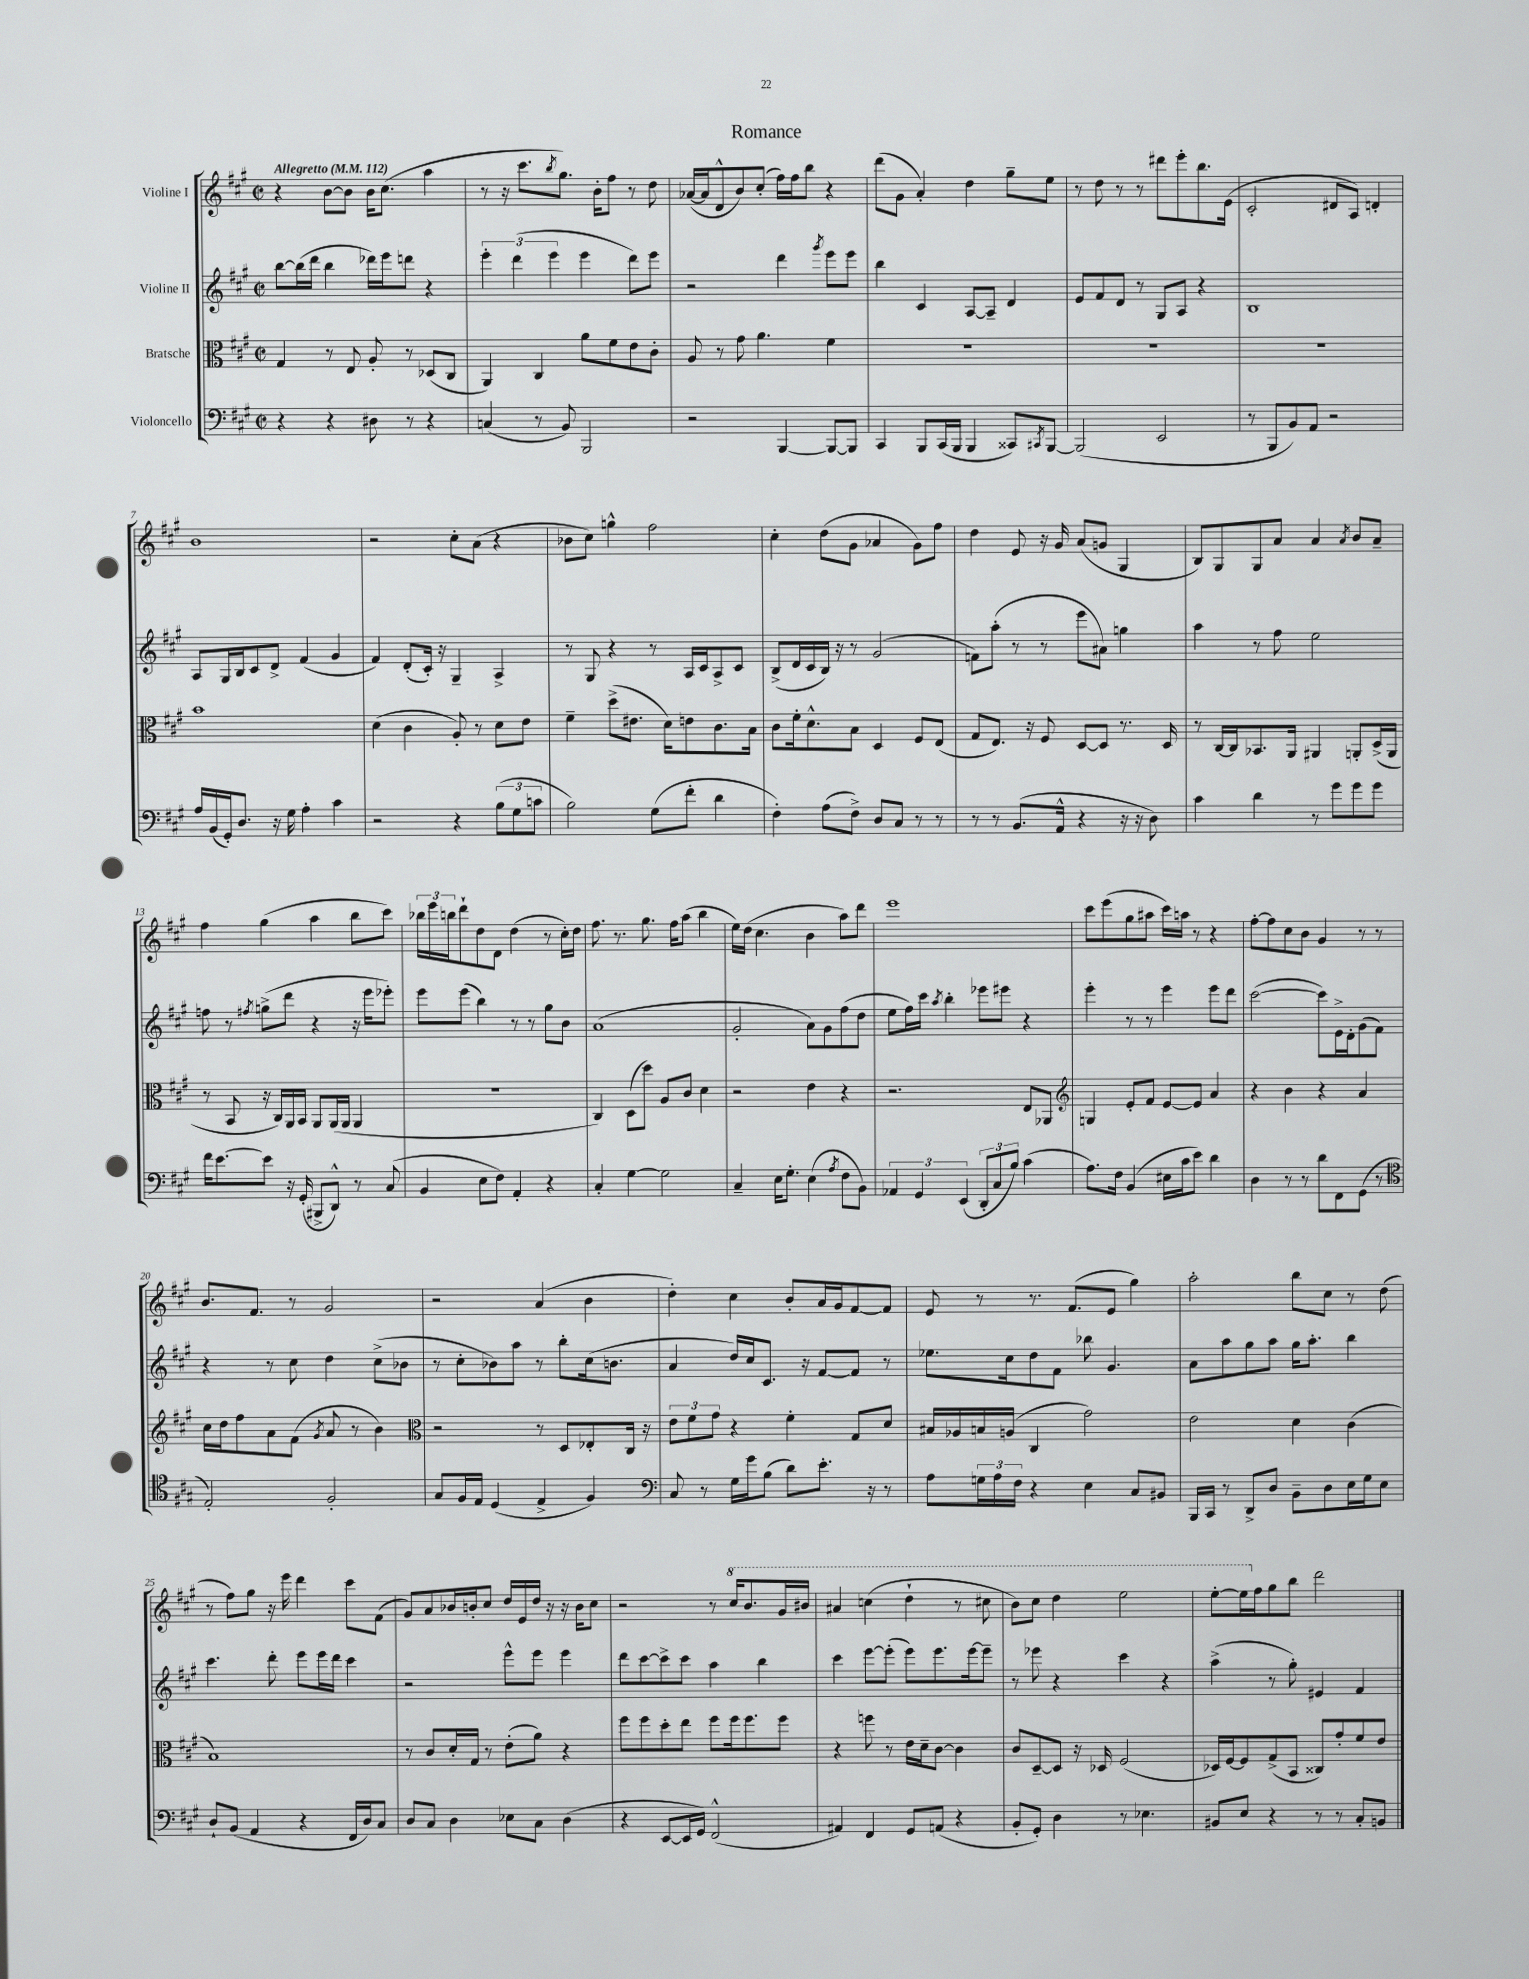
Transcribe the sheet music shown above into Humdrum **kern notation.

**kern	**kern	**kern	**kern
*part4	*part3	*part2	*part1
*staff4	*staff3	*staff2	*staff1
*I"Violoncello	*I"Bratsche	*I"Violine II	*I"Violine I
*clefF4	*clefC3	*clefG2	*clefG2
*k[f#c#g#]	*k[f#c#g#]	*k[f#c#g#]	*k[f#c#g#]
*M2/2	*M2/2	*M2/2	*M2/2
*met(c|)	*met(c|)	*met(c|)	*met(c|)
*MM112	*MM112	*MM112	*MM112
=1	=1	=1	=1
!	!	!	!LO:TX:a:B:t=Allegretto
4r	4G#/	[8bb\L	4r
.	.	(16bb\L]	.
.	.	16ddd\JJ	.
4r	8r	4bb\	[8b\L
.	8E/	.	8b\J]
8D#X\	8A'/	16ddd-X\LL)	16b\KL
.	.	16eee\J	(8.cc#\J
8r	8r	8dddn\J	.
4r	(8D-X/L	4r	4aa\
.	8C#/J	.	.
=2	=2	=2	=2
(4Cn/	4AA/)	6eee'\	8r
.	.	.	16r
.	.	(6ddd\	.
.	.	.	8.ccc#\L
8r	4C#/	.	.
.	.	6eee\	.
.	.	.	8qbb/
8BB/)	.	.	8.gg#\J)
2BBB/	8a\L	4eee\	.
.	.	.	16b'\KL
.	8f#\	.	8ff#\J
.	8e\	8ddd\L)	8r
.	8c#'\J	8eee\J	8dd\
=3	=3	=3	=3
2r	8A/	2r	([16a-X/LL
.	.	.	16a-/J]
.	8r	.	8d^^/
.	8g#\	.	8b/)
.	4.a\	.	(8cc#'/J
[4BBB/	.	4ddd\	16ff#\LL)
.	.	.	16ff#\J
.	.	.	8bb\J
.	.	8qggg#/	.
8BBB/L_	4f#\	8eee\L	4r
8BBB/J]	.	8eee\J	.
=4	=4	=4	=4
4CC#/	1r	4bb\	(8ddd\L
.	.	.	8g#\J
8BBB/L	.	4c#/	4a'/)
(16CC#/L	.	.	.
16BBB/JJ	.	.	.
4BBB/	.	[8A/L	4dd\
.	.	8A~/J]	.
8CC##X/L)	.	4d/	8gg#~\L
8qCC#X/	.	.	.
[8BBB/J	.	.	8ee\J
=5	=5	=5	=5
(2BBB/]	1r	8e/L	8r
.	.	8f#/	8dd\
.	.	8d/J	8r
.	.	8r	8r
2EE/	.	8G#/L	8ddd#X\L
.	.	8A/J	8eee'\
.	.	4r	8.bb\
.	.	.	(16e\Jk
=6	=6	=6	=6
8r	1r	1B	2c#'/
8BBB/L	.	.	.
8BB/)	.	.	.
8AA/J	.	.	.
2r	.	.	8d#X/L
.	.	.	8A/J)
.	.	.	4dn'/
!!LO:LB:g=z
=7	=7	=7	=7
16A/LL	1b	8A/L	1b
(16BB/	.	.	.
16GG#'/J)	.	16G#/L	.
8.D/J	.	16B/J	.
.	.	8c#/	.
16r	.	8d^/J	.
16G#\	.	.	.
4A'\	.	(4f#/	.
4c#\	.	4g#/	.
=8	=8	=8	=8
2r	(4d\	4f#/)	2r
.	4c#\	(8d'/L	.
.	.	16c#'/Jk)	.
.	.	16r	.
4r	8A'/)	4G#~/	8cc#'\L
.	8r	.	(8a\J
(12B\L	8d\L	4A^/	4r
12G#\	.	.	.
.	8e\J	.	.
12cn\J	.	.	.
=9	=9	=9	=9
2B\)	4f#~\	8r	8b-X\L
.	.	8G#/	8cc#\J)
.	(8dd^\L	4r	4ggn^^\
.	8.e#X\J	.	.
(8G#\L	.	8r	2ff#\
.	16d\KL)	.	.
8f#'\J	8en\	16A/LL	.
.	.	16c#/J	.
4d\	8.c#\	8A^/	.
.	.	8c#/J	.
.	16B\Jk	.	.
=10	=10	=10	=10
4F#'\)	8c#\L	(8B^/L	4cc#'\
.	16f#'\k	16d/L	.
.	8.d^^\	16c#/	.
(8A\L	.	16B/JJ)	(8dd\L
.	.	16r	.
8F#^\J)	8B\J	8r	8g#\J
8D/L	4D/	(2g#/	4a-X/
8C#/J	.	.	.
8r	8F#/L	.	8g#\L)
8r	(8E/J	.	8ff#\J
=11	=11	=11	=11
8r	8G#/L	8fn\L)	4dd\
8r	8.E/J)	(8aa'\J	.
(8.BB/L	.	8r	8e/
.	16r	.	.
.	8F#/	8r	16r
16AA^^/Jk	.	.	16g#/
4r	[8D/L	8eee\L	(8a/L
.	8D/J]	8a#X\J)	8gn/J
16r	8.r	4ggn\	4G#/
16r	.	.	.
8D\)	.	.	.
.	16D/	.	.
=12	=12	=12	=12
4c#\	8r	4aa\	8B/L)
.	[16C#/LL	.	8G#/
.	16C#/J]	.	.
4d\	8.BB-X/	8r	8G#/
.	.	8ff#\	8a/J
.	16AA/Jk	.	.
8r	4AA#X/	2ee\	4a/
8g#\L	.	.	.
.	.	.	8qa/
8g#\	8AAn'/L	.	8b/L
8g#\J	(16D^/L	.	8a~/J
.	16AA/JJ	.	.
!!LO:LB:g=z
=13	=13	=13	=13
16f#\KL	8r	8ffn\	4ff#\
[8.e\	.	.	.
.	8BB/	8r	.
.	.	8qff#X/	.
8e\J]	16r	(8ggn^\L	(4gg#\
.	16C#/LL)	.	.
16r	16AA/	8ddd\J	.
(16GG#'/	16BB/JJ	.	.
8BBB#X^/L	8AA/L	4r	4aa\
8DD^^/J)	(16AA/L	.	.
.	16AA/JJ	.	.
8r	4AA/	16r	8bb\L
.	.	16eee\KL	.
(8C#/	.	8eee-X'\J)	8ccc#\J)
=14	=14	=14	=14
4BB/	1r	8eee\L	24bb-X\LL
.	.	.	24eee\
.	.	.	24bbn\J
.	.	(8eee\J	8ddd`\
8E\L	.	4bb\)	8dd\
8F#\J)	.	.	8d\J
4AA'/	.	8r	(4dd\
.	.	8r	.
4r	.	8gg#\L	8r
.	.	8b\J	16cc#'\LL)
.	.	.	16dd\JJ
=15	=15	=15	=15
4C#'/	4C#/)	(1a	8.ff#\
.	.	.	8.r
[4G#\	(8D\L	.	.
.	8dd\J)	.	8.gg#\
2G#\]	8A/L	.	.
.	.	.	16ff#\KL
.	8c#/J	.	(8aa\J
.	4d\	.	4bb\
=16	=16	=16	=16
4C#~/	2r	2g#'/	16ee\LL)
.	.	.	(16dd\JJ
.	.	.	4.cc#\
16E\KL	.	.	.
8.G#'\J	.	.	.
(4E\	4e\	8a\L)	4b\
.	.	8g#\	.
8qA/	.	.	.
8F#\L	4r	(8ff#\	8aa\L)
8BB\J)	.	8dd\J	8ddd\J
=17	=17	=17	=17
6AA-X/	2.r	8ee\L	1eee
.	.	16ff#\L)	.
6GG#/	.	.	.
.	.	16ccc#\JJ	.
.	.	8qaa/	.
.	.	4bb'\	.
(6EE/	.	.	.
12DD'/L	.	8eee-X\L	.
12C#/	.	.	.
.	.	8eee#X\J	.
12B/J)	.	.	.
(4c#\	8E/L	4r	.
.	8AA-X/J	.	.
=18	=18	=18	=18
*	*clefG2	*	*
8.A\L)	4Gn/	4eee'\	8ccc#\L
.	.	.	(8eee\
16F#\Jk	.	.	.
(4BB/	8e'/L	8r	8gg#\
.	8f#/J	8r	8aa#X\J
16E#X\LL	[8e/L	4eee\	16ccc#\LL)
16c#\J	.	.	16aan\JJ
8e\J)	8e/J]	.	8r
4d\	4a/	8eee\L	4r
.	.	8ddd\J	.
=19	=19	=19	=19
4D\	4r	([2ccc#\	[8ff#'\L
.	.	.	8ff#\]
8r	4b\	.	8cc#\
8r	.	.	8b\J
8d\L	4r	8ccc#\L])	4g#/
8FF#\	.	16e^\L	.
.	.	16d'\J	.
(8GG#\J	4a/	(8g#\	8r
8r	.	8f#\J)	8r
!!LO:LB:g=z
=20	=20	=20	=20
*clefC4	*	*	*
2E'/)	16cc#\LL	4r	8.b/L
.	16dd\J	.	.
.	8ff#\	.	.
.	.	.	8.f#/J
.	8a\	8r	.
.	(8f#\J	8cc#\	8r
.	8qg#/	.	.
2F#'/	8a/	4dd\	2g#/
.	8r	.	.
.	4b\)	(8cc#^\L	.
.	.	8b-X\J	.
=21	=21	=21	=21
*	*clefC3	*	*
8G#/L	2r	8r	2r
16F#/L	.	8cc#'\L	.
16E/JJ	.	.	.
(4D/	.	8b-X\)	.
.	.	8aa\J	.
4E^/	8r	8r	(4a/
.	8D/L	8bb'\L	.
4F#/)	8E-X'/	(16cc#\k	4b\
.	.	8.bn\J	.
.	16C#/Jk	.	.
.	16r	.	.
=22	=22	=22	=22
*clefF4	*	*	*
8C#/	12e\L	4a/	4dd'\)
.	12f#\	.	.
8r	.	.	.
.	12g#\J	.	.
16G#\LL	4r	16dd/LL)	4cc#\
16g#\J	.	16cc#/J	.
(8B\J	.	8.c#/J	.
8d\L)	4f#'\	.	8b'/L
.	.	16r	.
8.e'\J	.	[8f#/L	16a/L
.	.	.	16g#/J
.	8G#/L	8f#/J]	[8f#/
16r	.	.	.
8r	8d/J	8r	8f#/J]
=23	=23	=23	=23
8A\L	16B#X/LL	8.ee-X\L	8e/
.	16A-X/	.	.
24Gn\L	16Bn/	.	8r
24A\	.	.	.
.	(16An/JJ	16cc#\k	.
24F#\JJ	.	.	.
4r	4C#/	8dd\	8.r
.	.	8f#\J	.
.	.	.	(8.f#/L
4E\	2g#\)	8bb-X\	.
.	.	4.g#/	8e/J
8C#/L	.	.	4gg#\)
8BB#X/J	.	.	.
=24	=24	=24	=24
16BBB/LL	2e\	8a\L	2aa'\
16CC#/JJ	.	.	.
8r	.	8aa\	.
8DD^/L	.	8gg#\	.
8D/J	.	8aa\J	.
8BB~\L	4d\	16gg#\KL	8bb\L
.	.	8.aa'\J	.
8D\	.	.	8cc#\J
16E\L	(4c#\	4bb\	8r
16G#\J	.	.	.
8E\J	.	.	(8dd\
!!LO:LB:g=z
=25	=25	=25	=25
8D`/L	1B)	4.ccc#\	8r
(8BB/J	.	.	8ff#\L)
4AA/	.	.	8gg#\J
.	.	8ddd'\	16r
.	.	.	16eee\
4r	.	8eee\L	4ddd\
.	.	16eee\L	.
.	.	16ddd\JJ	.
16FF#/LL	.	4ccc#\	8ccc#\L
16D/J)	.	.	.
8C#/J	.	.	(8f#\J
=26	=26	=26	=26
8D/L	8r	2r	8g#/L)
8C#/J	8c#/L	.	8a/
4D\	16d'/L	.	16b-X/L
.	16G#/JJ	.	16bn'/J
.	8r	.	8cc#/J
8E-X\L	(8e'\L	8eee^^\L	16dd/LL
.	.	.	16e/
8C#\J	8a\J)	8eee\J	16dd/JJ
.	.	.	16r
(4D\	4r	4eee\	16r
.	.	.	16b\KL
.	.	.	8cc#\J
=27	=27	=27	=27
4r	8ff#\L	8ddd\L	2r
.	8ff#\	[8ccc#\	.
[8EE/L	8dd'\	8ccc#^\]	.
16EE/L]	8ee\J	8ccc#\J	.
16GG#/JJ)	.	.	.
(2FF#^^/	8ff#\L	4aa\	8r
*	*	*	*8va
.	16ff#\k	.	16ccc#/KL
.	8.ff#\	.	8.bb/
.	.	4bb\	.
.	8ff#\J	.	16gg#/L
.	.	.	16bb#X/JJ
=28	=28	=28	=28
4AA#X/)	4r	4ccc#\	4aa#X/
4FF#/	8ffn\	[8eee\L	(4cccn\
.	8r	(8eee'\J]	.
8GG#/L	16e\LL	8eee\L)	4ddd`\
.	16d~\J	.	.
(8AAn/J	[8c#\J	8.eee\	.
4r	4c#\]	.	8r
.	.	[16eee\k	.
.	.	8eee~\J]	8ccc#X\
=29	=29	=29	=29
8BB'/L	8c#/L	8r	8bb\L)
8GG#'/J)	[8D~/	8eee-X\	8ccc#\J
4D\	8D/J]	4r	4ddd\
.	16r	.	.
.	16D-X/	.	.
8r	(2F#/	4ccc#\	2eee\
4.E-X\	.	.	.
.	.	4r	.
=30	=30	=30	=30
8BB#X/L	16D-X/LL)	(4aa^\	[8eee'\L
.	[16F#/J	.	.
8E/J	8F#/]	.	16eee\L]
*	*	*	*X8va
.	.	.	16ff#\J
4r	(8G#^/	8r	8gg#\
.	8BB/J	8gg#'\)	8bb\J
8r	8C##X/L)	4e#X/	2ddd\
8r	8g#'/	.	.
8C#'/L	8f#/	4f#/	.
8BBn/J	8e/J	.	.
==	==	==	==
*-	*-	*-	*-
